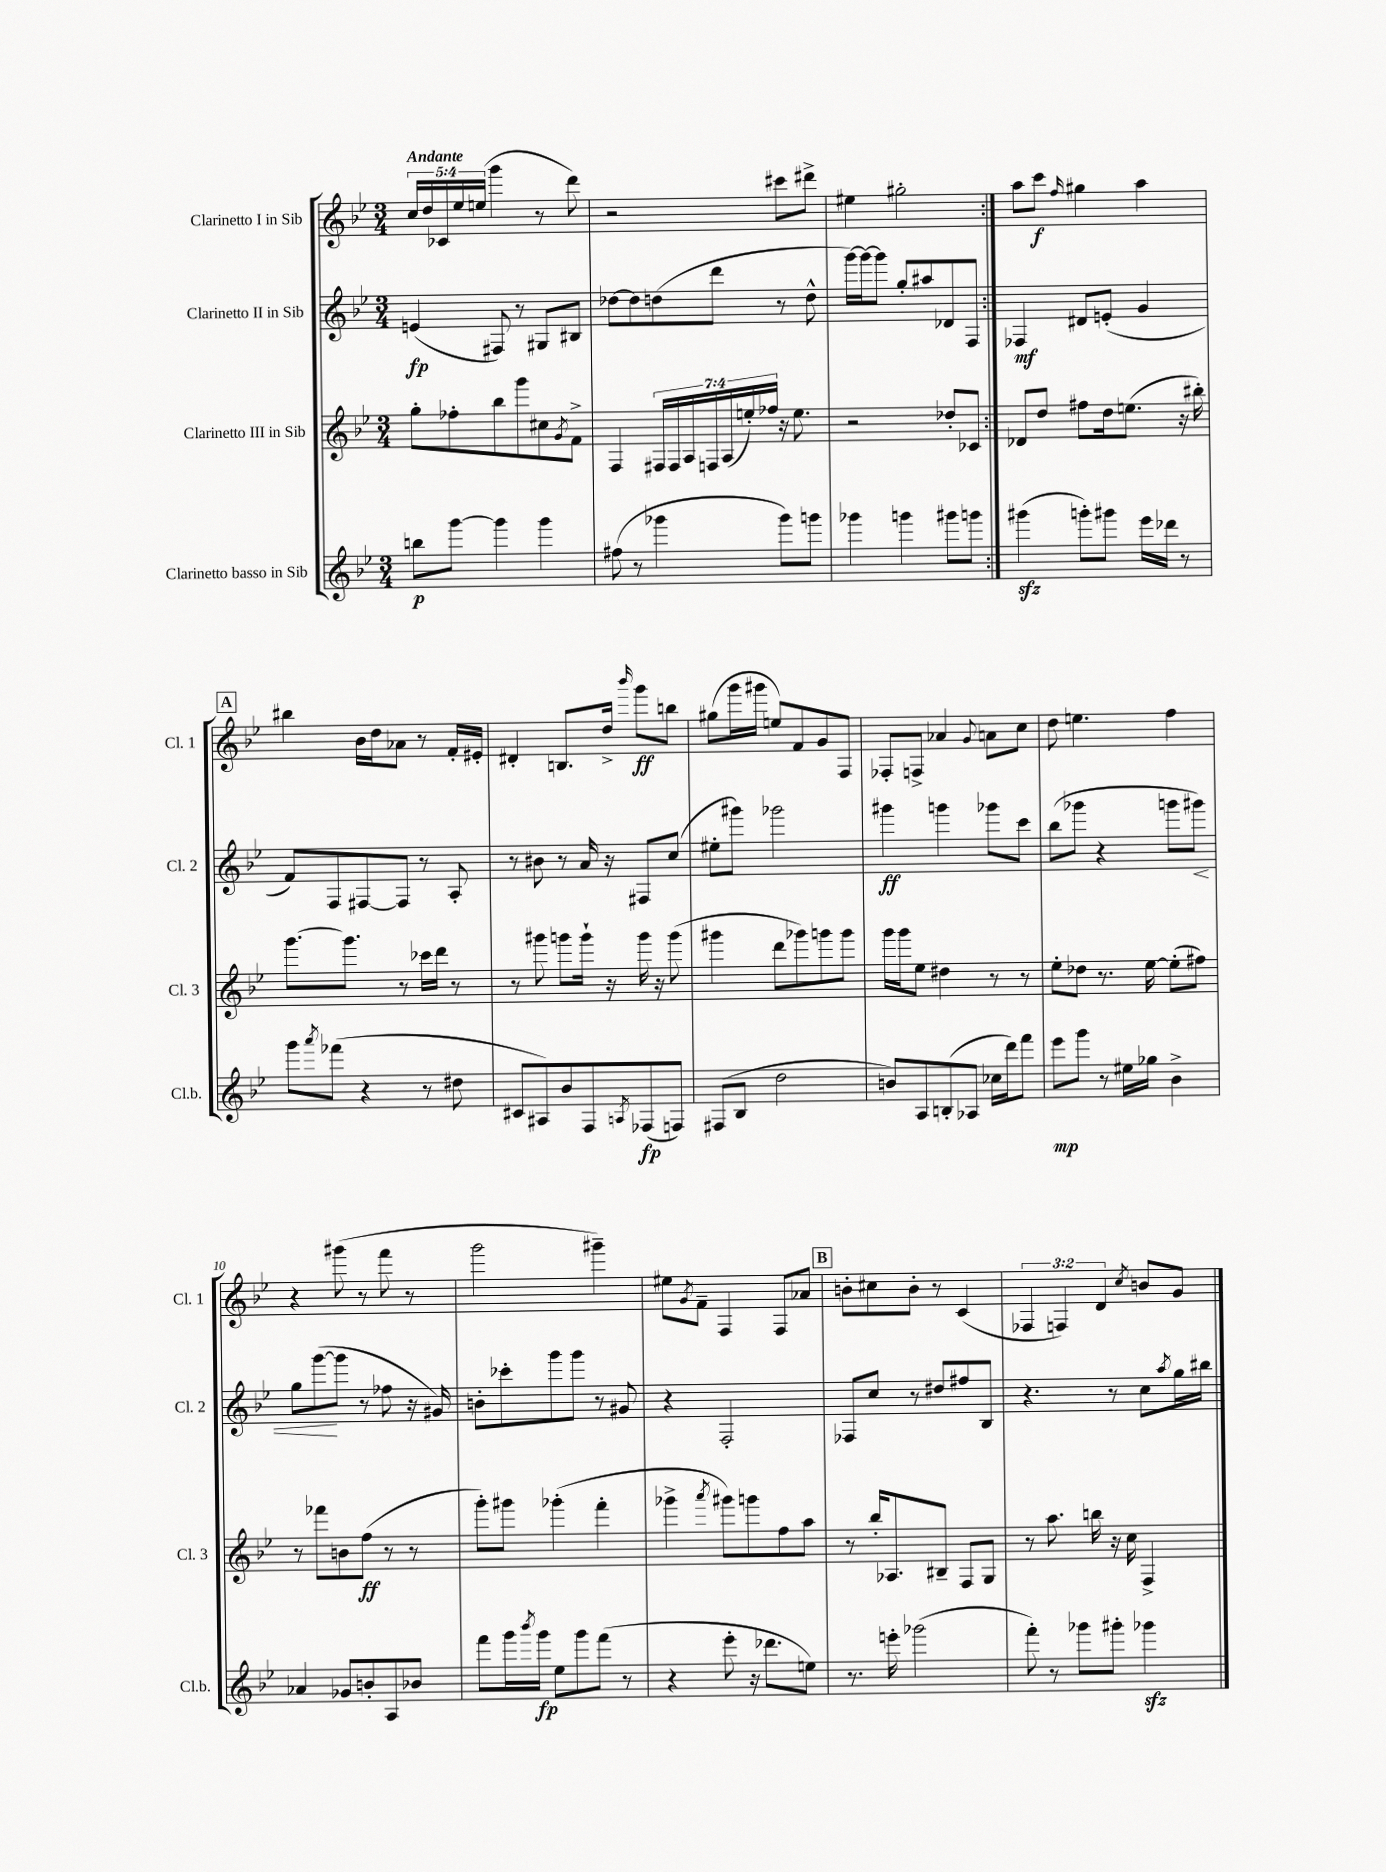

**kern	**dynam	**kern	**dynam	**kern	**dynam	**kern	**dynam
*part4	*part4	*part3	*part3	*part2	*part2	*part1	*part1
*staff4	*staff4	*staff3	*staff3	*staff2	*staff2	*staff1	*staff1
*I"Clarinetto basso in Sib	*	*I"Clarinetto III in Sib	*	*I"Clarinetto II in Sib	*	*I"Clarinetto I in Sib	*
*I'Cl.b.	*	*I'Cl. 3	*	*I'Cl. 2	*	*I'Cl. 1	*
*clefG2	*	*clefG2	*	*clefG2	*	*clefG2	*
*k[b-e-]	*	*k[b-e-]	*	*k[b-e-]	*	*k[b-e-]	*
*M3/4	*	*M3/4	*	*M3/4	*	*M3/4	*
=1	=1	=1	=1	=1	=1	=1	=1
!	!	!	!	!	!	!LO:TX:a:B:t=Andante	!
8bbn\L	p	8gg'\L	.	(4en/	fp	20cc/LL	.
.	.	.	.	.	.	20dd/	.
.	.	.	.	.	.	20c-X/	.
[8ggg\J	.	8ff-X'\	.	.	.	.	.
.	.	.	.	.	.	20ee-/	.
.	.	.	.	.	.	(20een/JJ	.
4ggg\]	.	8bb-\	.	8F#X/)	.	4ggg\	.
.	.	8ggg\	.	8r	.	.	.
4ggg\	.	8cc#X\	.	8G#X/L	.	8r	.
.	.	8qg/	.	.	.	.	.
.	.	8f^\J	.	8B#X/J	.	8ddd\)	.
=2	=2	=2	=2	=2	=2	=2	=2
(8ff#X\	.	4F/	.	[8dd-X\L	.	2r	.
8r	.	.	.	8dd-\]	.	.	.
4ggg-X\	.	28F#X/LL	.	(8ddn\	.	.	.
.	.	28F#/	.	.	.	.	.
.	.	28A/	.	.	.	.	.
.	.	28Fn/	.	.	.	.	.
.	.	.	.	8ddd\J	.	.	.
.	.	(28A/	.	.	.	.	.
.	.	28een'/)	.	.	.	.	.
.	.	28ff-X/JJ	.	.	.	.	.
8ggg-\L)	.	16r	.	8r	.	8ccc#X\L	.
.	.	8.ee\	.	.	.	.	.
8gggn\J	.	.	.	8dd^^\	.	8ddd#X^\J	.
=3	=3	=3	=3	=3	=3	=3	=3
4ggg-X\	.	2r	.	[16ggg\LL)	.	4ee#X\	.
.	.	.	.	16ggg\J_	.	.	.
.	.	.	.	8ggg\J]	.	.	.
4gggn\	.	.	.	8gg'/L	.	2gg#X'\	.
.	.	.	.	8aa#X/	.	.	.
8ggg#X\L	.	8dd-X'/L	.	8d-X/	.	.	.
8gggn\J	.	8c-X/J	.	8F/J	.	.	.
=4:|!	=4:|!	=4:|!	=4:|!	=4:|!	=4:|!	=4:|!	=4:|!
(4ggg#Xzz\	.	8d-X/L	.	4F-X/	mf	8aa\L	.
.	.	8dd/J	.	.	.	8ccc\J	f
.	.	.	.	.	.	16qqff/	.
8gggn'\L)	.	8ff#X\L	.	8d#X/L	.	4gg#X\	.
8ggg#X\J	.	16dd\k	.	(8en'/J	.	.	.
.	.	(8.een\J	.	.	.	.	.
16eee-\LL	.	.	.	4g/	.	4aa\	.
16ddd-X\JJ	.	.	.	.	.	.	.
8r	.	16r	.	.	.	.	.
.	.	16bb#X'\)	.	.	.	.	.
!!LO:LB:g=z
!!LO:REH:place=s1:t=A
=5	=5	=5	=5	=5	=5	=5	=5
8ggg\L	.	[8.ggg\L	.	8f/L)	.	4bb#X\	.
8qaaa/	.	.	.	.	.	.	.
(8fff-X\J	.	.	.	8F/	.	.	.
.	.	8.ggg\J]	.	.	.	.	.
4r	.	.	.	[8F#X/	.	16b-\LL	.
.	.	.	.	.	.	16dd\J	.
.	.	8r	.	8F#/J]	.	8a-X\J	.
8r	.	16ccc-X\LL	.	8r	.	8r	.
.	.	16ddd\JJ	.	.	.	.	.
8dd#X\	.	8r	.	8A'/	.	16f'/LL	.
.	.	.	.	.	.	16e#X'/JJ	.
=6	=6	=6	=6	=6	=6	=6	=6
8c#X/L	.	8r	.	8r	.	4d#X'/	.
8A#X/)	.	8ggg#X\	.	8b#X\	.	.	.
8b-/	.	8gggn\L	.	8r	.	8.Bn/L	.
8F/	.	16ggg`\Jk	.	16a/	.	.	.
.	.	16r	.	16r	.	16dd^/Jk	.
8qAn/	.	.	.	.	.	16qqbbb-/	.
(8F-X/	fp	16ggg\	.	8F#X/L	.	8ggg\L	ff
.	.	16r	.	.	.	.	.
8Fn/J)	.	(8ggg\	.	(8cc/J	.	8bbn\J	.
=7	=7	=7	=7	=7	=7	=7	=7
(8F#X/L	.	4ggg#X\	.	8ee#X'\L	.	(8gg#X\L	.
8B-/J	.	.	.	8ggg#X\J)	.	16ggg\L	.
.	.	.	.	.	.	16ggg#X\JJ	.
2dd\	.	8ddd\L	.	2ggg-X\	.	8een/L)	.
.	.	8ggg-X\)	.	.	.	8f/	.
.	.	8gggn\	.	.	.	8g/	.
.	.	8ggg\J	.	.	.	8F/J	.
=8	=8	=8	=8	=8	=8	=8	=8
8bn/L)	.	16ggg\LL	.	4ggg#X\	ff	8F-X'/L	.
.	.	16ggg\J	.	.	.	.	.
8A/	.	8ee-\J	.	.	.	8Fn^/J	.
(8Bn'/	.	4dd#X\	.	4gggn\	.	4a-X/	.
8A-X/J	.	.	.	.	.	.	.
.	.	.	.	.	.	8qqg/	.
16cc-X\LL	.	8r	.	8ggg-X\L	.	8an\L	.
16ddd\J)	.	.	.	.	.	.	.
8fff\J	.	8r	.	8ccc\J	.	8cc\J	.
=9	=9	=9	=9	=9	=9	=9	=9
8eee-\L	mp	8ee-'\L	.	(8bb-\L	.	8dd\	.
8ggg\J	.	8dd-X\J	.	8ggg-X\J	.	4.een\	.
8r	.	8.r	.	4r	.	.	.
16ee#X\LL	.	.	.	.	.	.	.
16gg-X\JJ	.	[16ee-\	.	.	.	.	.
4b-^\	.	(8ee-'\L]	.	8gggn\L	.	4ff\	.
!	!	!	!	!	!LO:HP:b	!	!
.	.	8ff#X\J)	.	8ggg#X\J)	<	.	.
!!LO:LB:g=z
=10	=10	=10	=10	=10	=10	=10	=10
4a-X/	.	8r	.	8gg\L	.	4r	.
.	.	8fff-X\L	.	([8ggg\	.	.	.
8g-X/L	.	8bn\	.	8ggg\J]	[	(8ggg#X\	.
8bn'/	.	(8ff\J	ff	8r	.	8r	.
8A/	.	8r	.	8ff-X\	.	8fff\	.
8b-X/J	.	8r	.	16r	.	8r	.
.	.	.	.	16g#X/)	.	.	.
=11	=11	=11	=11	=11	=11	=11	=11
8fff\L	.	8ggg'\L)	.	8bn'\L	.	2ggg\	.
16ggg\L	.	8ggg#X\J	.	8ccc-X'\	.	.	.
8qbbb-/	.	.	.	.	.	.	.
16ggg\JJ	fp	.	.	.	.	.	.
8ee-\L	.	(4ggg-X'\	.	8ggg\	.	.	.
8ggg\	.	.	.	8ggg\J	.	.	.
(8fff\J	.	4fff'\	.	8r	.	4ggg#X~\)	.
8r	.	.	.	8g#X/	.	.	.
=12	=12	=12	=12	=12	=12	=12	=12
4r	.	4ggg-X^\	.	4r	.	8ee#X\L	.
.	.	.	.	.	.	8qg/	.
.	.	.	.	.	.	8f~\J	.
.	.	8qaaa/	.	.	.	.	.
8eee-'\	.	8ggg#X\L)	.	2F'/	.	4F/	.
16r	.	8gggn\	.	.	.	.	.
8.ddd-X\L	.	.	.	.	.	.	.
.	.	8ff\	.	.	.	8F/L	.
8een\J)	.	8aa\J	.	.	.	8a-X/J	.
!!LO:REH:place=s1:t=B
=13	=13	=13	=13	=13	=13	=13	=13
8.r	.	8r	.	8F-X/L	.	8bn'\L	.
.	.	16bb-'/KL	.	8cc/J	.	8cc#X\	.
16eeen'\	.	8.A-X/	.	.	.	.	.
(2ggg-X\	.	.	.	8r	.	8b'\J	.
.	.	8B#X~/J	.	8dd#X/L	.	8r	.
.	.	8F/L	.	8ff#X/	.	(4c/	.
.	.	8G/J	.	8B-/J	.	.	.
=14	=14	=14	=14	=14	=14	=14	=14
8fff'\)	.	8r	.	4.r	.	6F-X/	.
8r	.	8.aa\	.	.	.	.	.
.	.	.	.	.	.	6Fn/)	.
8ggg-X\L	.	.	.	.	.	.	.
.	.	16bbn\	.	.	.	.	.
.	.	.	.	.	.	6d/	.
8ggg#X'\J	.	16r	.	8r	.	.	.
.	.	16cc\	.	.	.	.	.
.	.	.	.	.	.	8qcc/	.
4ggg-Xzz\	.	4F^/	.	8cc\L	.	8bn/L	.
.	.	.	.	8qaa/	.	.	.
.	.	.	.	16gg\L	.	8g/J	.
.	.	.	.	16bb#X\JJ	.	.	.
==	==	==	==	==	==	==	==
*-	*-	*-	*-	*-	*-	*-	*-
